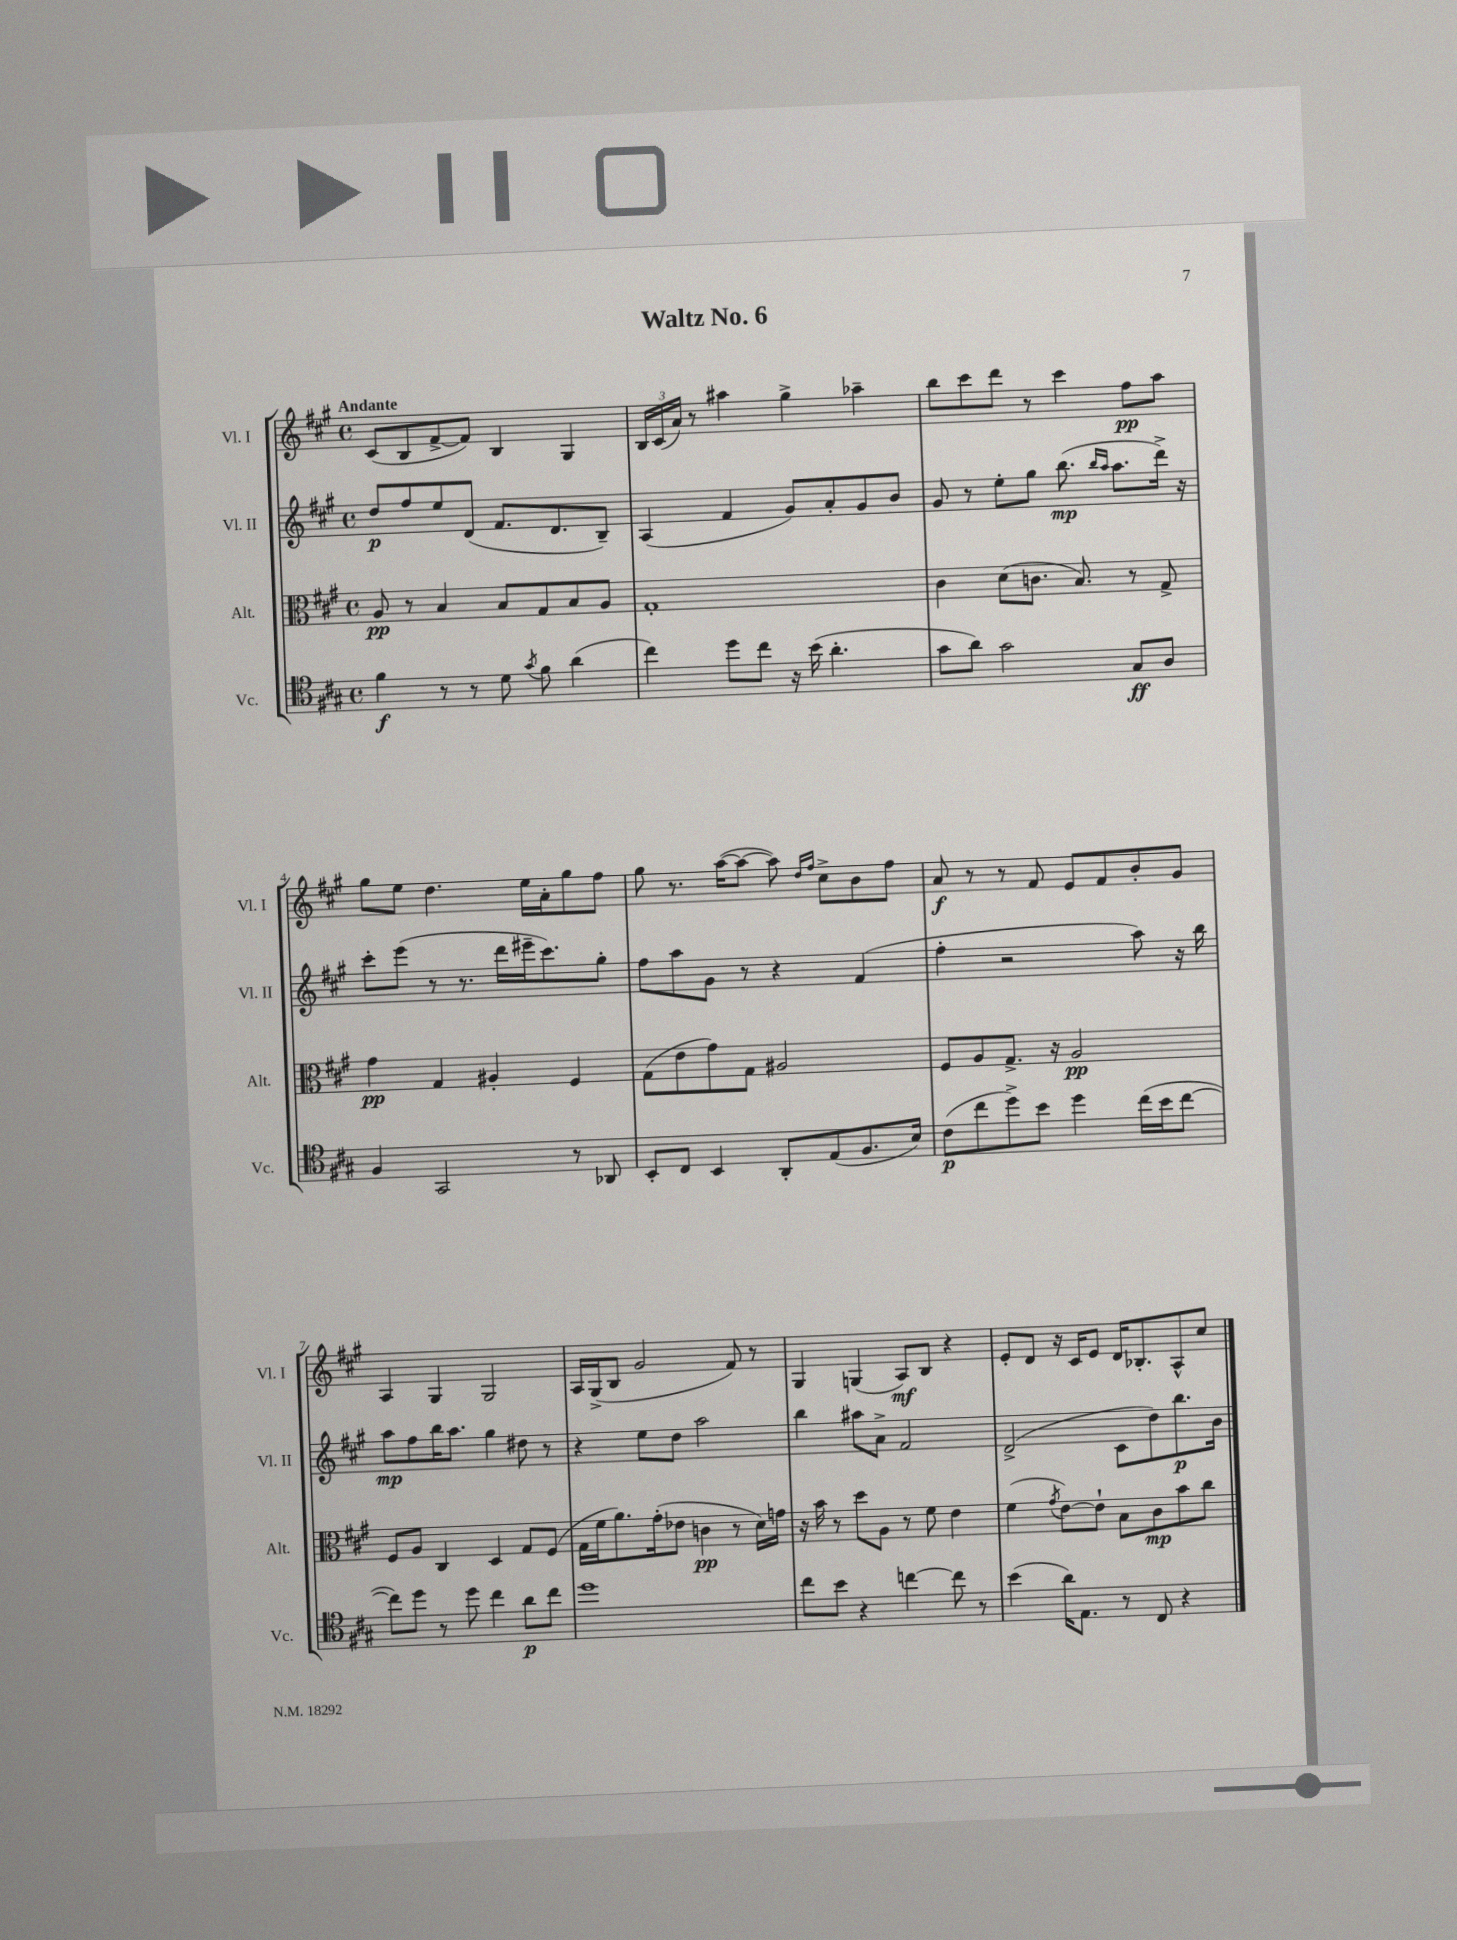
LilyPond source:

\header { title = "Waltz No. 6" }
<<
\new StaffGroup <<
\new Staff = "s0" \with { instrumentName = "Vl. I" shortInstrumentName = "Vl. I" } {
    \clef treble \key a \major \defaultTimeSignature \time 4/4 \tempo "Andante"
    \autoBeamOff cis'8[( b8 fis'8~-> fis'8]) b4 gis4 |
    \tuplet 3/2 { b16[ cis'16( a'16]) } r8 ais''4 gis''4-> aes''4-- |
    b''8[ cis'''8 d'''8] r8 cis'''4 fis''8[\pp a''8] |
    gis''8[ e''8] d''4. e''16[ a'16-. gis''8 fis''8] |
    gis''8 r8. a''16[~( a''8]~ a''8) \grace { d''16[ fis''16] } cis''8[-> b'8 fis''8] |
    a'8\f r8 r8 fis'8 e'8[ fis'8 b'8-. gis'8] |
    a4 gis4 gis2 |
    a16[ gis16->( b8] gis'2 fis'8) r8 |
    gis4 g4( a8[\mf) b8] r4 |
    e'8[-. d'8] r16 cis'16[ e'8] d'16[ bes8.-. a8-^ cis''8] \bar "|." |
}
\new Staff = "s1" \with { instrumentName = "Vl. II" shortInstrumentName = "Vl. II" } {
    \clef treble \key a \major \defaultTimeSignature \time 4/4
    \autoBeamOff d''8[\p fis''8 e''8 d'8]( fis'8.[ d'8. b8]--) |
    a4( fis'4 gis'8[) a'8-. gis'8 b'8] |
    gis'8 r8 e''8[-. gis''8] b''8.\mp( \grace { b''16[ a''16] } a''8.[ d'''16]->) r16 |
    cis'''8[-. e'''8]( r8 r8. d'''16[ eis'''16-- cis'''8.) gis''8]-. |
    fis''8[ a''8 gis'8] r8 r4 fis'4( |
    fis''4-. r2 a''8) r16 b''16 |
    a''8[\mp fis''8 b''16 a''8.] gis''4 dis''8 r8 |
    r4 e''8[ d''8] a''2 |
    b''4 ais''8[ a'8]-> fis'2 |
    d'2->( cis'8[ d''8) b''8.\p b'16] \bar "|." |
}
\new Staff = "s2" \with { instrumentName = "Alt." shortInstrumentName = "Alt." } {
    \clef alto \key a \major \defaultTimeSignature \time 4/4
    \autoBeamOff a8\pp r8 b4 b8[ gis8 b8 a8] |
    gis1-. |
    cis'4 d'8[( c'8.] b8.) r8 gis8-> |
    gis'4\pp gis4 ais4-. fis4 |
    gis8[( e'8 gis'8) gis8] ais2 |
    fis8[ a8 gis8.]-> r16 a2\pp |
    fis8[ a8] cis4 d4 gis8[ fis8]( |
    gis16[ fis'16 a'8.) gis'16-.( ees'8] c'4\pp r8 d'16[) g'16] |
    r16 b'16 r8 d''8[ a8] r8 fis'8 e'4 |
    fis'4( \acciaccatura { gis'8 } e'8[~) e'8]-! b8[ cis'8\mp b'8 cis''8] \bar "|." |
}
\new Staff = "s3" \with { instrumentName = "Vc." shortInstrumentName = "Vc." } {
    \clef tenor \key a \major \defaultTimeSignature \time 4/4
    \autoBeamOff fis'4\f r8 r8 d'8 \acciaccatura { gis'8 } fis'8 a'4( |
    cis''4) d''8[ cis''8] r16 b'16( a'4.-. |
    gis'8[ a'8]) gis'2 gis8[\ff a8] |
    fis4 gis,2 r8 aes,8 |
    b,8[-. cis8] b,4 a,8[-. e8( fis8. b16]) |
    cis'8[\p( cis''8 d''8->) b'8] d''4 cis''16[( b'16 cis''8]~ |
    cis''8[) d''8] r8 d''8 cis''4 a'8[\p cis''8] |
    d''1 |
    cis''8[ b'8] r4 c''4~ c''8 r8 |
    b'4( a'16[) e8.] r8 cis8 r4 \bar "|." |
}
>>
>>
